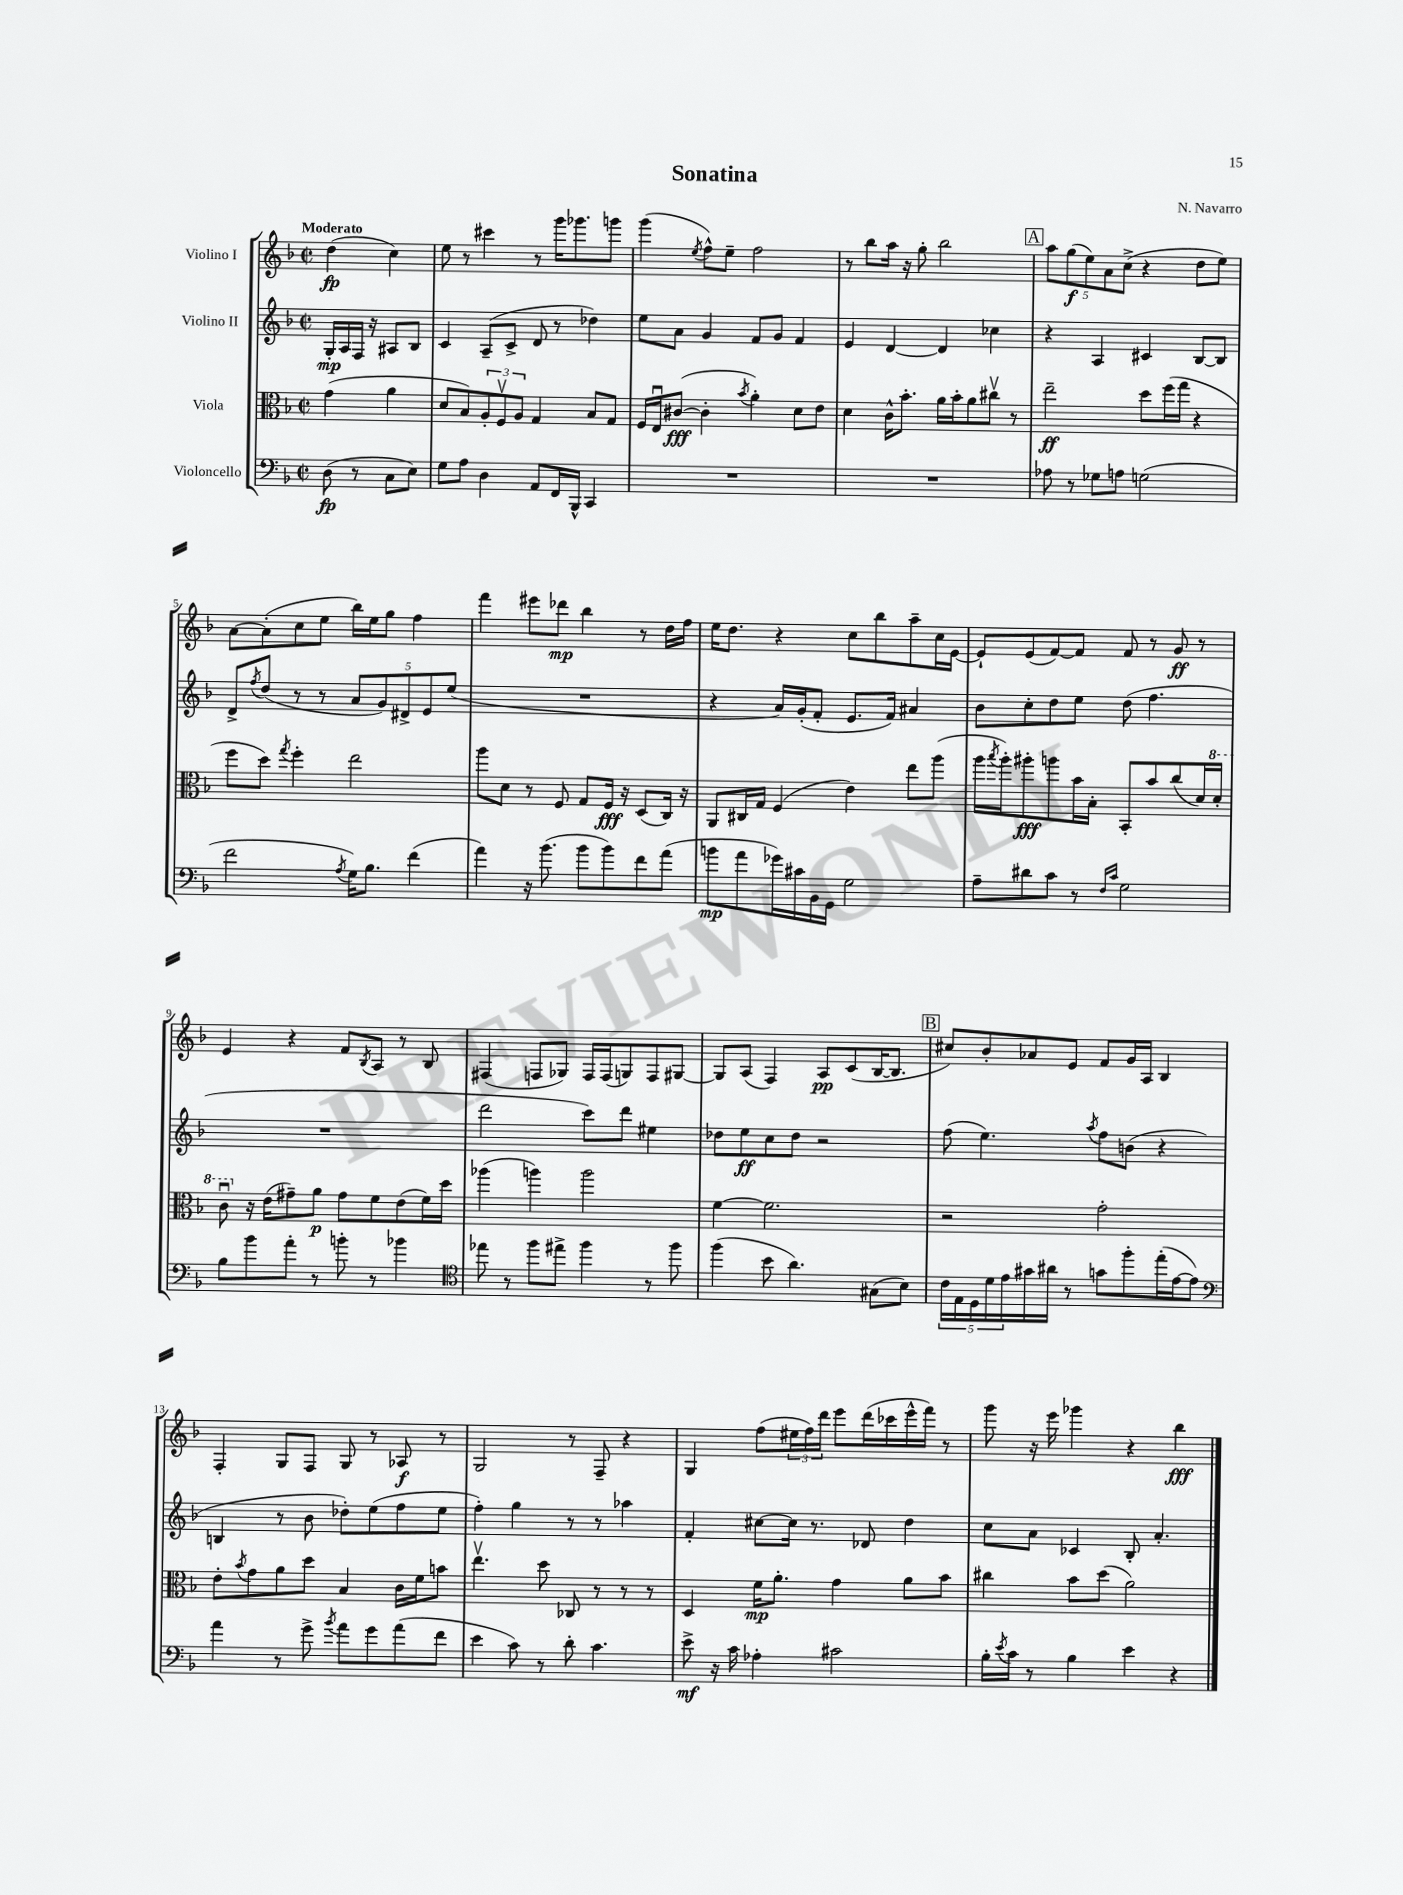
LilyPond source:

\header { title = "Sonatina" composer = "N. Navarro" }
<<
\new StaffGroup <<
\new Staff = "s0" \with { instrumentName = "Violino I" } {
    \clef treble \key f \major \defaultTimeSignature \time 2/2 \partial 2 \tempo "Moderato"
    d''4\fp( c''4) |
    e''8 r8 cis'''4 r8 g'''16 ges'''8. g'''8 |
    g'''4( \acciaccatura { e''8 } f''8-^) e''8-- f''2 |
    r8 bes''8 a''16 r16 g''8-. bes''2 |
    \mark \markup { \box "A" } \tuplet 5/4 { a''8 g''8\f( e''8) a'8 c''8->( } r4 d''8 e''8) |
    a'8~ a'8-.( c''8 e''8 bes''16) e''16 g''8 f''4 |
    f'''4 eis'''8 des'''8\mp bes''4 r8 d''16 f''16 |
    e''16 d''8. r4 c''8 bes''8 a''8-- c''16 e'16~ |
    e'8-! e'8( f'8~) f'8 f'8 r8 g'8\ff r8 |
    e'4 r4 f'8 \acciaccatura { bes8 } a8 r8 bes8 |
    fis4( f8 ges8) f16 f16( g8) f8 gis8~ |
    gis8 a8( f4) a8\pp c'8( bes16~ bes8. |
    \mark \markup { \box "B" } cis''8) bes'8-. aes'8 e'8 f'8 g'16 a16 bes4 |
    f4-. g8 f8 g8 r8 aes8\f r8 |
    g2 r8 f8-- r4 |
    g4 f''8( \tuplet 3/2 { eis''16 f''16) d'''16 } e'''8 d'''16( ces'''16 e'''16-^ f'''16) r8 |
    g'''8 r16 e'''16 ges'''4 r4 bes''4\fff \bar "|." |
}
\new Staff = "s1" \with { instrumentName = "Violino II" } {
    \clef treble \key f \major \defaultTimeSignature \time 2/2 \partial 2
    g16-.\mp a16 f16 r16 ais8 bes8 |
    c'4 a8--( c'8-> d'8 r8 des''4) |
    e''8 a'8 g'4 f'8 g'8 f'4 |
    e'4 d'4~ d'4 ces''4 |
    \mark \markup { \box "A" } r4 a4 cis'4 bes8~ bes8 |
    d'8-> \acciaccatura { f''8 } d''8( r8 r8 \tuplet 5/4 { a'8 g'8) dis'8-> e'8 e''8( } |
    R1 |
    r4 a'16) g'16-.( f'8-. e'8. f'16) ais'4 |
    bes'8 c''8-. d''8 e''8 d''8( f''4. |
    R1 |
    d'''2 c'''8) d'''8 eis''4 |
    des''8 e''8\ff c''8 des''8 r2 |
    \mark \markup { \box "B" } f''8( e''4.) \acciaccatura { a''8 } f''8 b'8( r4 |
    b4 r8 bes'8 des''8-.) e''8( f''8 e''8 |
    f''4-.) g''4 r8 r8 aes''4 |
    f'4-. cis''8~ cis''16 r8. des'8 d''4 |
    c''8 a'8 ces'4 bes8-. a'4.-. \bar "|." |
}
\new Staff = "s2" \with { instrumentName = "Viola" } {
    \clef alto \key f \major \defaultTimeSignature \time 2/2 \partial 2
    g'4( a'4 |
    d'8 bes8) \tuplet 3/2 { a8-. f8\upbow a8 } g4 bes8 g8 |
    f16 e16\downbow cis'8~\fff( cis'4-. \acciaccatura { bes'8 } a'4-.) d'8 e'8 |
    d'4 c'16-^ bes'8.-. a'16 bes'16-. a'8 cis''8\upbow r8 |
    \mark \markup { \box "A" } e''2--\ff d''8 f''16( g''16 r4 |
    f''8 d''8) \acciaccatura { g''8 } f''4-. e''2 |
    a''8 d'8 r8 f8 g8 f16\fff r16 d8( c16) r16 |
    a,8 cis16 g16 f4( e'4) e''8 a''8( |
    a''16 \acciaccatura { bes''8 } a''16-.) ais''8-.\fff a''8 bes'16 bes16-. bes,8-. bes'8 c''8( d'16) \ottava #1 d''16-. |
    c''8\downbow \ottava #0 r16 e'16( gis'8--) a'8\p gis'8 f'8 e'8( f'16) d''16 |
    aes''4( a''4) a''2 |
    f'4~ f'2. |
    \mark \markup { \box "B" } r2 g'2-. |
    e'8-. \acciaccatura { bes'8 } g'8 a'8 d''8 bes4 c'16 f'16 b'8 |
    e''4.\upbow d''8 ces8 r8 r8 r8 |
    d4 f'16\mp a'8.-. g'4 a'8 bes'8 |
    cis''4 bes'8 d''8( a'2) \bar "|." |
}
\new Staff = "s3" \with { instrumentName = "Violoncello" } {
    \clef bass \key f \major \defaultTimeSignature \time 2/2 \partial 2
    d8\fp( r8 c8 e8) |
    g8 a8 d4 a,8 f,16 bes,,16-^ c,4 |
    R1 |
    R1 |
    \mark \markup { \box "A" } aes8 r8 ges8 a8 g2( |
    f'2 \acciaccatura { a8 } g16) bes8. f'4( |
    a'4) r16 bes'8.( bes'8 bes'8) f'8 a'8( |
    b'8\mp a'8 ges'16) cis'16 bes,16 g,16 g2 |
    a8-- dis'8 c'8 r8 \grace { f16 c'16 } g2 |
    bes8 bes'8 a'8-. r8 b'8-. r8 bes'4 |
    \clef tenor ees''8 r8 f''8 eis''8-> f''4 r8 f''8 |
    f''4( bes'8 a'4.) gis8( bes8) |
    \mark \markup { \box "B" } \tuplet 5/4 { c'16 e16 d16 d'16 e'16 } gis'16 ais'16 r8 g'8 f''8-. e''16-.( e'16~ e'8) |
    \clef bass a'4 r8 g'8-> \acciaccatura { bes'8 } a'8 g'8 a'8( f'8 |
    e'4 c'8) r8 d'8-. c'4. |
    e'8->\mf r16 c'16 aes4-. cis'2 |
    bes16-. \acciaccatura { e'8 } c'16 r8 bes4 e'4 r4 \bar "|." |
}
>>
>>
